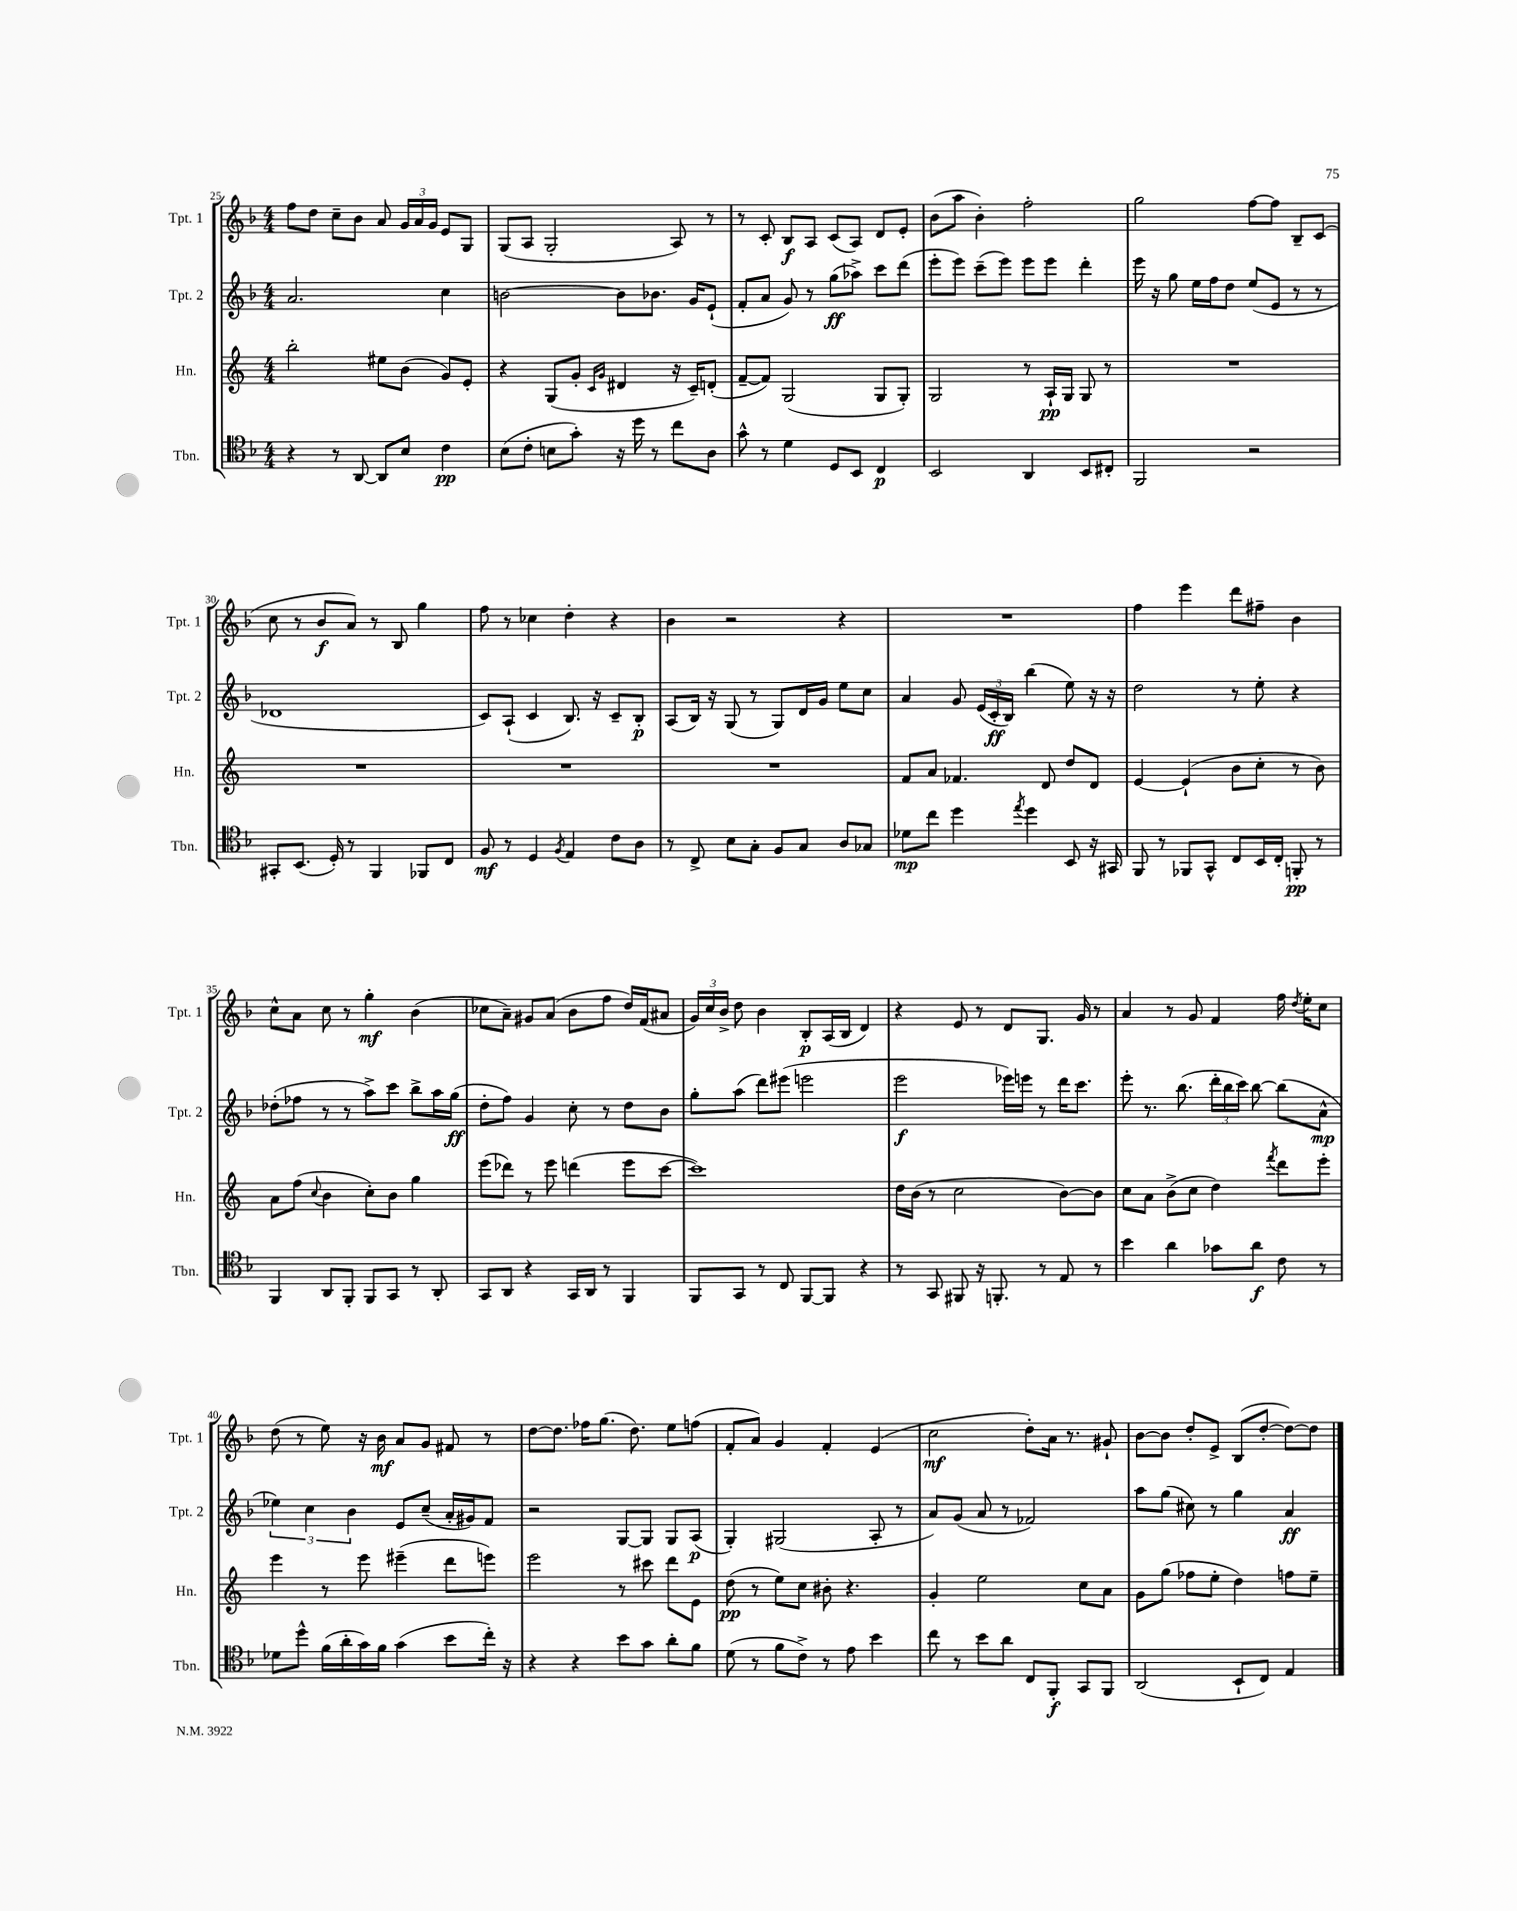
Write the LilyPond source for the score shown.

<<
\new StaffGroup <<
\new Staff = "s0" \with { instrumentName = "Tpt. 1" shortInstrumentName = "Tpt. 1" } {
    \clef treble \key f \major \numericTimeSignature \time 4/4
    \autoBeamOff f''8[ d''8] c''8[-- bes'8] a'8 \tuplet 3/2 { g'16[ a'16 g'16] } e'8[ g8] |
    g8[( a8] g2-. a8) r8 |
    r8 c'8-. bes8[\f a8] c'8[( a8]) d'8[ e'8]-. |
    bes'8[( a''8] bes'4-.) f''2-. |
    g''2 f''8[~ f''8] bes8[-- c'8]( |
    c''8 r8 bes'8[\f a'8]) r8 bes8 g''4 |
    f''8 r8 ces''4 d''4-. r4 |
    bes'4 r2 r4 |
    R1 |
    f''4 e'''4 d'''8[ fis''8]-- bes'4 |
    c''8[-^ a'8] c''8 r8 g''4-.\mf bes'4( |
    ces''8[ a'8]--) gis'8[ a'8]( bes'8[ f''8] d''16[) f'16( ais'8] |
    \tuplet 3/2 { g'16[) c''16 bes'16]-> } d''8 bes'4 bes8[-.\p a16( bes16] d'4) |
    r4 e'8 r8 d'8[ g8.] g'16 r8 |
    a'4 r8 g'8 f'4 f''16 \acciaccatura { d''8 } e''16[-. c''8] |
    d''8( r8 e''8) r16 bes'16\mf a'8[ g'8] fis'8 r8 |
    d''8[~ d''8.] fes''16[ g''8.]( d''8.) e''8[ f''8]( |
    f'8[-. a'8]) g'4 f'4-. e'4( |
    c''2\mf d''8[-.) a'16] r8. gis'8-! |
    bes'8[~ bes'8] d''8[-. e'8]-> bes8[( d''8]~-. d''8[~) d''8] \bar "|." |
}
\new Staff = "s1" \with { instrumentName = "Tpt. 2" shortInstrumentName = "Tpt. 2" } {
    \clef treble \key f \major \numericTimeSignature \time 4/4
    \autoBeamOff a'2. c''4 |
    b'2~ b'8[ bes'8.] g'16[ e'8]-!( |
    f'8[-. a'8] g'8) r8 g''8[\ff( aes''8]->) c'''8[ d'''8]( |
    e'''8[-. e'''8]) c'''8[--( e'''8]) e'''8[ e'''8] d'''4-. |
    e'''16 r16 g''8 e''16[ f''16 d''8] e''8[( e'8] r8 r8 |
    des'1 |
    c'8[) a8]-!( c'4 bes8.) r16 c'8[-- bes8]-.\p |
    a8[( bes16]) r16 g8( r8 g8[) d'16 g'16] e''8[ c''8] |
    a'4 g'8 \tuplet 3/2 { e'16[( c'16-.\ff bes16]) } bes''4( e''8) r16 r16 |
    d''2 r8 e''8-. r4 |
    des''8[-.( fes''8] r8 r8 a''8[->) c'''8] bes''8[-> a''16 g''16]\ff( |
    d''8[-. f''8]) g'4 c''8-. r8 d''8[ bes'8] |
    g''8[-. a''8]( d'''8[) eis'''8]( e'''2 |
    e'''2\f ees'''16[) e'''16] r8 d'''16[ c'''8.] |
    e'''8-. r8. bes''8.( \tuplet 3/2 { d'''16[-. bes''16 c'''16]) } bes''8~ bes''8[( a'8]-^\mp |
    \tuplet 3/2 { ees''4) c''4 bes'4 } e'8[ c''8]--( a'16[-. gis'16) f'8] |
    r2 g8[~ g8] g8[ a8]\p( |
    g4-.) gis2( a8-. r8 |
    a'8[) g'8]( a'8 r8 fes'2) |
    a''8[ g''8]( cis''8) r8 g''4 a'4\ff \bar "|." |
}
\new Staff = "s2" \with { instrumentName = "Hn." shortInstrumentName = "Hn." } {
    \clef treble \key c \major \numericTimeSignature \time 4/4
    \autoBeamOff b''2-. eis''8[ b'8]( g'8[) e'8]-. |
    r4 g8[( g'8]-. \grace { c'16[ g'16] } dis'4 r16 c'16[--) d'8]-.( |
    f'8[~-- f'8]) g2( g8[ g8]-.) |
    g2 r8 a16[-!\pp g16] g8 r8 |
    R1 |
    R1 |
    R1 |
    R1 |
    f'8[ a'8] fes'4. d'8 d''8[ d'8] |
    e'4~ e'4-!( b'8[ c''8]-. r8 b'8) |
    a'8[ f''8]( \appoggiatura { c''8 } b'4 c''8[-.) b'8] g''4 |
    e'''8[( des'''8]) r8 e'''8 d'''4( e'''8[ c'''8]~ |
    c'''1) |
    d''16[ b'16]( r8 c''2 b'8[~) b'8] |
    c''8[ a'8] b'8[->( c''8] d''4) \acciaccatura { f'''8 } d'''8[ e'''8]-. |
    e'''4 r8 e'''8 eis'''4--( d'''8[ e'''8]) |
    e'''2 r8 cis'''8 d'''8[ e'8] |
    d''8\pp( r8 e''8[) c''8] bis'8-. r4. |
    g'4-. e''2 c''8[ a'8] |
    g'8[ g''8]( fes''8[ e''8]-. d''4) f''8[ e''8]-- \bar "|." |
}
\new Staff = "s3" \with { instrumentName = "Tbn." shortInstrumentName = "Tbn." } {
    \clef tenor \key f \major \numericTimeSignature \time 4/4
    \autoBeamOff r4 r8 a,8~ a,8[ bes8] c'4\pp |
    bes8[( c'8]-. b8[ g'8]-.) r16 d''16 r8 c''8[ a8] |
    g'8-^ r8 d'4 d8[ bes,8] c4\p |
    bes,2 a,4 bes,8[ cis8]-. |
    f,2 r2 |
    gis,8[-. bes,8.]( d16-.) r8 f,4 fes,8[ c8] |
    f8\mf r8 d4 \acciaccatura { f8 } e4 c'8[ a8] |
    r8 c8-> bes8[ g8]-. f8[ g8] a8[ ges8] |
    des'8[\mp c''8] d''4 \acciaccatura { e''8 } d''4 bes,8 r16 gis,16 |
    f,8 r8 fes,8[ g,8]-^ c8[ bes,16 c16]-. f,8-.\pp r8 |
    f,4 a,8[ f,8]-. f,8[ g,8] r8 a,8-. |
    g,8[ a,8] r4 g,16[ a,16] r8 f,4 |
    f,8[ g,8] r8 c8 f,8[~ f,8] r4 |
    r8 g,8 fis,8 r16 f,8.-. r8 e8 r8 |
    bes'4 a'4 ges'8[ a'8]\f c'8 r8 |
    des'8[ d''8]-^ f'16[( a'16-. g'16) f'16] g'4( bes'8[ c''16]-.) r16 |
    r4 r4 bes'8[ g'8] a'8[-. f'8] |
    d'8( r8 f'8[ c'8]->) r8 e'8 bes'4 |
    c''8 r8 bes'8[ a'8] c8[ f,8]-.\f g,8[ f,8] |
    a,2( bes,8[-! c8]) e4 \bar "|." |
}
>>
>>
\layout { \context { \Score currentBarNumber = #25 } }
